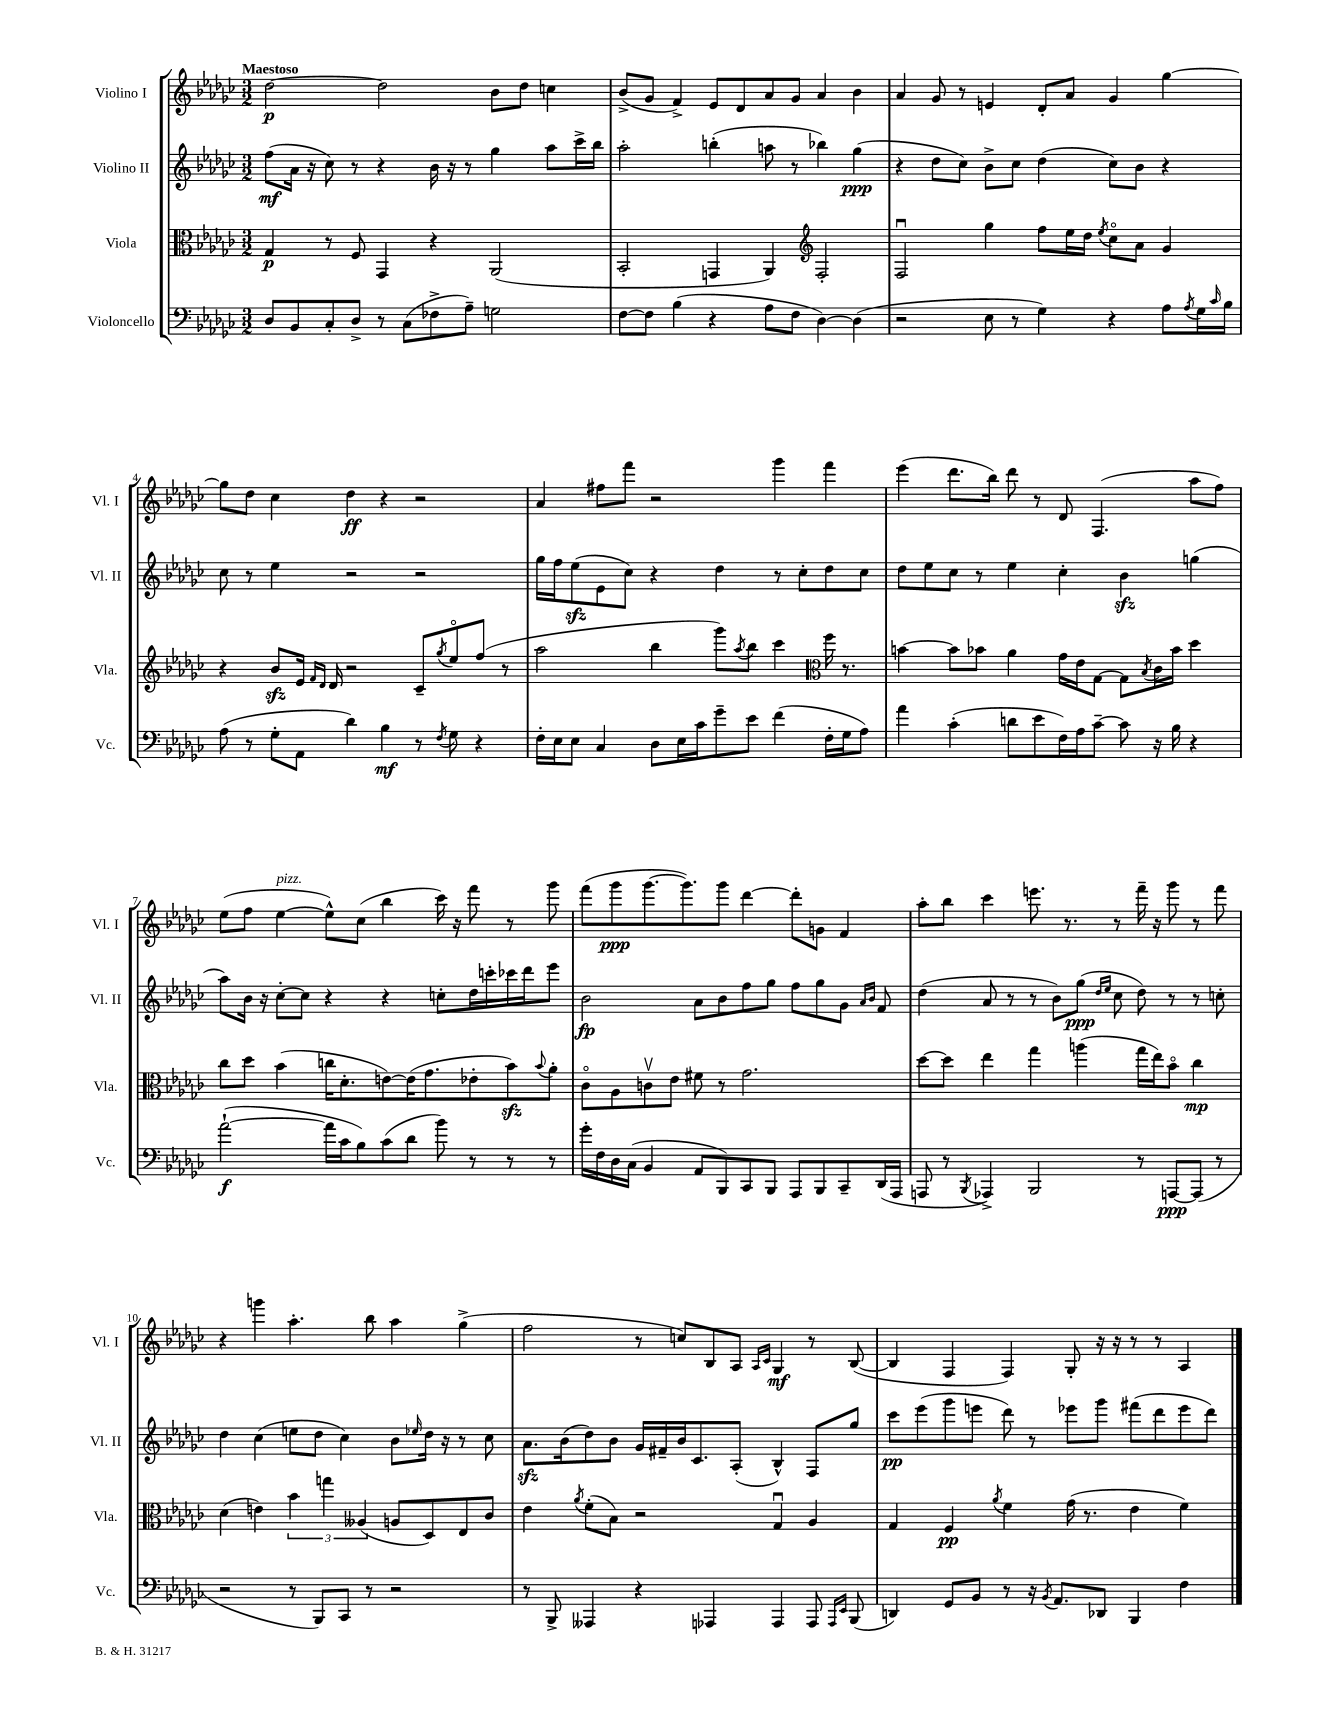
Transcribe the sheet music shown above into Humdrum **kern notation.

**kern	**kern	**kern	**kern
*staff4	*staff3	*staff2	*staff1
*clefF4	*clefC3	*clefG2	*clefG2
*k[b-e-a-d-g-c-]	*k[b-e-a-d-g-c-]	*k[b-e-a-d-g-c-]	*k[b-e-a-d-g-c-]
*M3/2	*M3/2	*M3/2	*M3/2
8D-/L	4G-/	(8ff\L	[2dd-\
8BB-/	.	16a-\Jk	.
.	.	16r	.
8C-'/	8r	8cc-\)	.
8D-^/J	8F/	8r	.
8r	4GG-/	4r	2dd-\]
(8C-\L	.	.	.
8F-^\	4r	16b-\	.
.	.	16r	.
8A-~\J)	.	8r	.
2G\	(2AA-/	4gg-\	8b-\L
.	.	.	8dd-\J
.	.	8aa-\L	4cc\
.	.	16ccc-^\L	.
.	.	16bb-\JJ	.
=	=	=	=
[8F\L	2BB-'/	2aa-'\	(8b-^/L
8F\]J	.	.	8g-/J
(4B-\	.	.	4f^/)
4r	4GG/	(4bb'\	8e-/L
.	.	.	8d-/
8A-\L	4AA-/)	8aa\	8a-/
8F\J	.	8r	8g-/J
*	*clefG2	*	*
[4D-\)	2F'/	4bb-\)	4a-/
(4D-\]	.	(4gg-\	4b-\
=	=	=	=
2r	2Fu/	4r	4a-/
.	.	8dd-\L	8g-/
.	.	8cc-\J)	8r
8E-\	4gg-\	8b-^\L	4e/
8r	.	8cc-\J	.
4G-\)	8ff\L	(4dd-\	8d-'/L
.	16ee-\L	.	8a-/J
.	16dd-\JJ	.	.
.	8qee-/	.	.
4r	8cc-o\L	8cc-\L)	4g-/
.	8a-\J	8b-\J	.
8A-\L	4g-/	4r	[4gg-\
8qA-/	.	.	.
16G-\L	.	.	.
16qqc-/	.	.	.
16B-\JJ	.	.	.
=	=	=	=
(8A-\	4r	8cc-\	8gg-\]L
8r	.	8r	8dd-\J
8G-'\L	8b-/L	4ee-\	4cc-\
8AA-\J	16e-/Jk	.	.
.	16qqf/LL	.	.
.	16qqd-/JJ	.	.
.	16d-/	.	.
4d-\)	2r	2r	4dd-\
4B-\	.	.	4r
8r	8c-~/L	2r	2r
8qF/	8qgg-/	.	.
8G-\	8ee-o/	.	.
4r	(8ff/J	.	.
.	8r	.	.
=	=	=	=
16F'\LL	2aa-\	16gg-\LL	4a-/
16E-\J	.	16ff\J	.
8E-\J	.	(8ee-\	.
4C-/	.	8e-\	8ff#\L
.	.	8cc-\J)	8fff\J
8D-\L	4bb-\	4r	2r
16E-\L	.	.	.
16c-\J	.	.	.
8g-~\	8ggg-\L)	4dd-\	.
.	8qaa-/	.	.
8e-\J	8bb-\J	.	.
(4f\	4ccc-\	8r	4ggg-\
.	.	8cc-'\L	.
*	*clefC3	*	*
16F'\LL	16ff\	8dd-\	4fff\
16G-\J	8.r	.	.
8A-\J)	.	8cc-\J	.
=	=	=	=
4a-\	[4b\	8dd-\L	(4eee-\
.	.	8ee-\	.
(4c-'\	8b\]L	8cc-\J	8.ddd-\L
.	8b-\J	8r	.
.	.	.	16bb-\Jk)
8d\L	4a-\	4ee-\	8ddd-\
8e-\	.	.	8r
16F\L)	16g-\LL	4cc-'\	8d-/
16A-\J	16e-\J	.	.
[8c-~\J	[8G-\J	.	(4.F/
8c-\]	8G-\]L	4b-\	.
.	8qB-/	.	.
16r	16c-\L	.	.
16B-\	16b-\JJ	.	.
4r	4dd-\	(4gg\	8aa-\L
.	.	.	8ff\J)
=	=	=	=
([2a-`\	8cc-\L	8aa-\L)	(8ee-\L
.	8dd-\J	16b-\Jk	8ff\J
.	.	16r	.
.	(4b-\	[8cc-'\L	[4ee-\
.	.	8cc-\]J	.
16a-\]LL	16cc\LK	4r	8ee-^^\]L)
16c-\J	8.d-'\	.	.
8B-\)	.	.	(8cc-\J
(8c-\	[8e\)	4r	4bb-\
8d-\J	(16e\]K	.	.
.	8.g-\	.	.
8b-\)	.	8cc'\L	16ccc-\)
.	.	.	16r
8r	8e-'\	16dd-\L	8fff\
.	.	16ccc'\	.
8r	8b-\)	16ccc-\	8r
.	.	16ddd-\J	.
.	8qqb-/	.	.
8r	8a-'\J	8eee-\J	8ggg-\
=	=	=	=
16g-'\LL	8c-o\L	2b-\	(8fff\L
16F\	.	.	.
16D-\	8A-\	.	8ggg-\
(16C-\JJ	.	.	.
4BB-/	8cv\	.	[8.ggg-\
.	8e-\J	.	.
.	.	.	8.ggg-\])
8AA-/L	8f#\	8a-\L	.
8BBB-/)	8r	8b-\	8ggg-\J
8CC-/	2.g-\	8ff\	[4ddd-\
8BBB-/J	.	8gg-\J	.
8AAA-/L	.	8ff\L	8ddd-'\]L
8BBB-/	.	8gg-\	8g\J
8CC-~/	.	8g-\J	4f/
.	.	16qqa-/LL	.
.	.	16qqb-/JJ	.
(16DD-/L	.	8f/	.
16AAA-/JJ	.	.	.
=	=	=	=
8AAA/	[8dd-\L	(4dd-\	8aa-'\L
8r	8dd-\]J	.	8bb-\J
8qBBB-/	.	.	.
4AAA-^/)	4ee-\	8a-/	4ccc-\
.	.	8r	.
2BBB-/	4gg-\	8r	8.eee\
.	.	8b-\L)	.
.	.	.	8.r
.	(4aa\	(8gg-\J	.
.	.	16qqdd-/LL	.
.	.	16qqee-/JJ	.
.	.	8cc-\	8r
8r	16gg-\LL	8dd-\)	16fff~\
.	16ee-\J)	.	16r
[8AAA/L	8b-o\J	8r	8ggg-\
(8AAA/]J	4cc-\	8r	8r
8r	.	8cc'\	8fff\
=	=	=	=
2r	(4d-\	4dd-\	4r
.	4e\)	(4cc-\	4ggg\
8r	6b-\	8ee\L	4.aa-'\
8BBB-/L)	.	8dd-\J	.
.	6gg\	.	.
8CC-/J	.	4cc-\)	.
.	(6A--/	.	.
8r	.	.	8bb-\
2r	8A/L	8b-\L	4aa-\
.	.	16qqee-/	.
.	8D-/)	16dd-\Jk	.
.	.	16r	.
.	8E-/	8r	(4gg-^\
.	8c-/J	8cc-\	.
=	=	=	=
8r	4e-\	8.a-\L	2ff\
8BBB-^/	.	.	.
.	.	(16b-\k	.
.	8qa-/	.	.
4AAA--/	(8f'\L	8dd-\)	.
.	8B-\J)	8b-\J	.
4r	2r	16g-/LL	8r
.	.	16f#~/	.
.	.	16b-/J	8cc/L)
.	.	8.c-/	.
4AAA-/	.	.	8B-/
.	.	(8A-'/J	8A-/J
.	.	.	16qqA-/LL
.	.	.	16qqc-/JJ
4AAA-/	4G-u/	4B-^^/)	4G-/
8AAA-/	4A-/	8F/L	8r
16qqAAA-/LL	.	.	.
16qqEE-/JJ	.	.	.
(8BBB-/	.	8gg-/J	([8B-/
=	=	=	=
4DD/)	4G-/	8ccc-\L	4B-/]
.	.	(8eee-\	.
8GG-/L	4F/	8ggg-\	4F/
8BB-/J	.	8eee\J	.
.	8qa-/	.	.
8r	4f\	8ddd-\)	4F/)
16r	.	8r	.
8qBB-/	.	.	.
8.AA-/L	.	.	.
.	(16g-\	8eee-\L	8G-'/
.	8.r	.	.
8DD-/J	.	8ggg-\J	16r
.	.	.	16r
4BBB-/	4e-\	(8fff#\L	8r
.	.	8ddd-\	8r
4F\	4f\)	8eee-\	4A-/
.	.	8ddd-\J)	.
==	==	==	==
*-	*-	*-	*-
